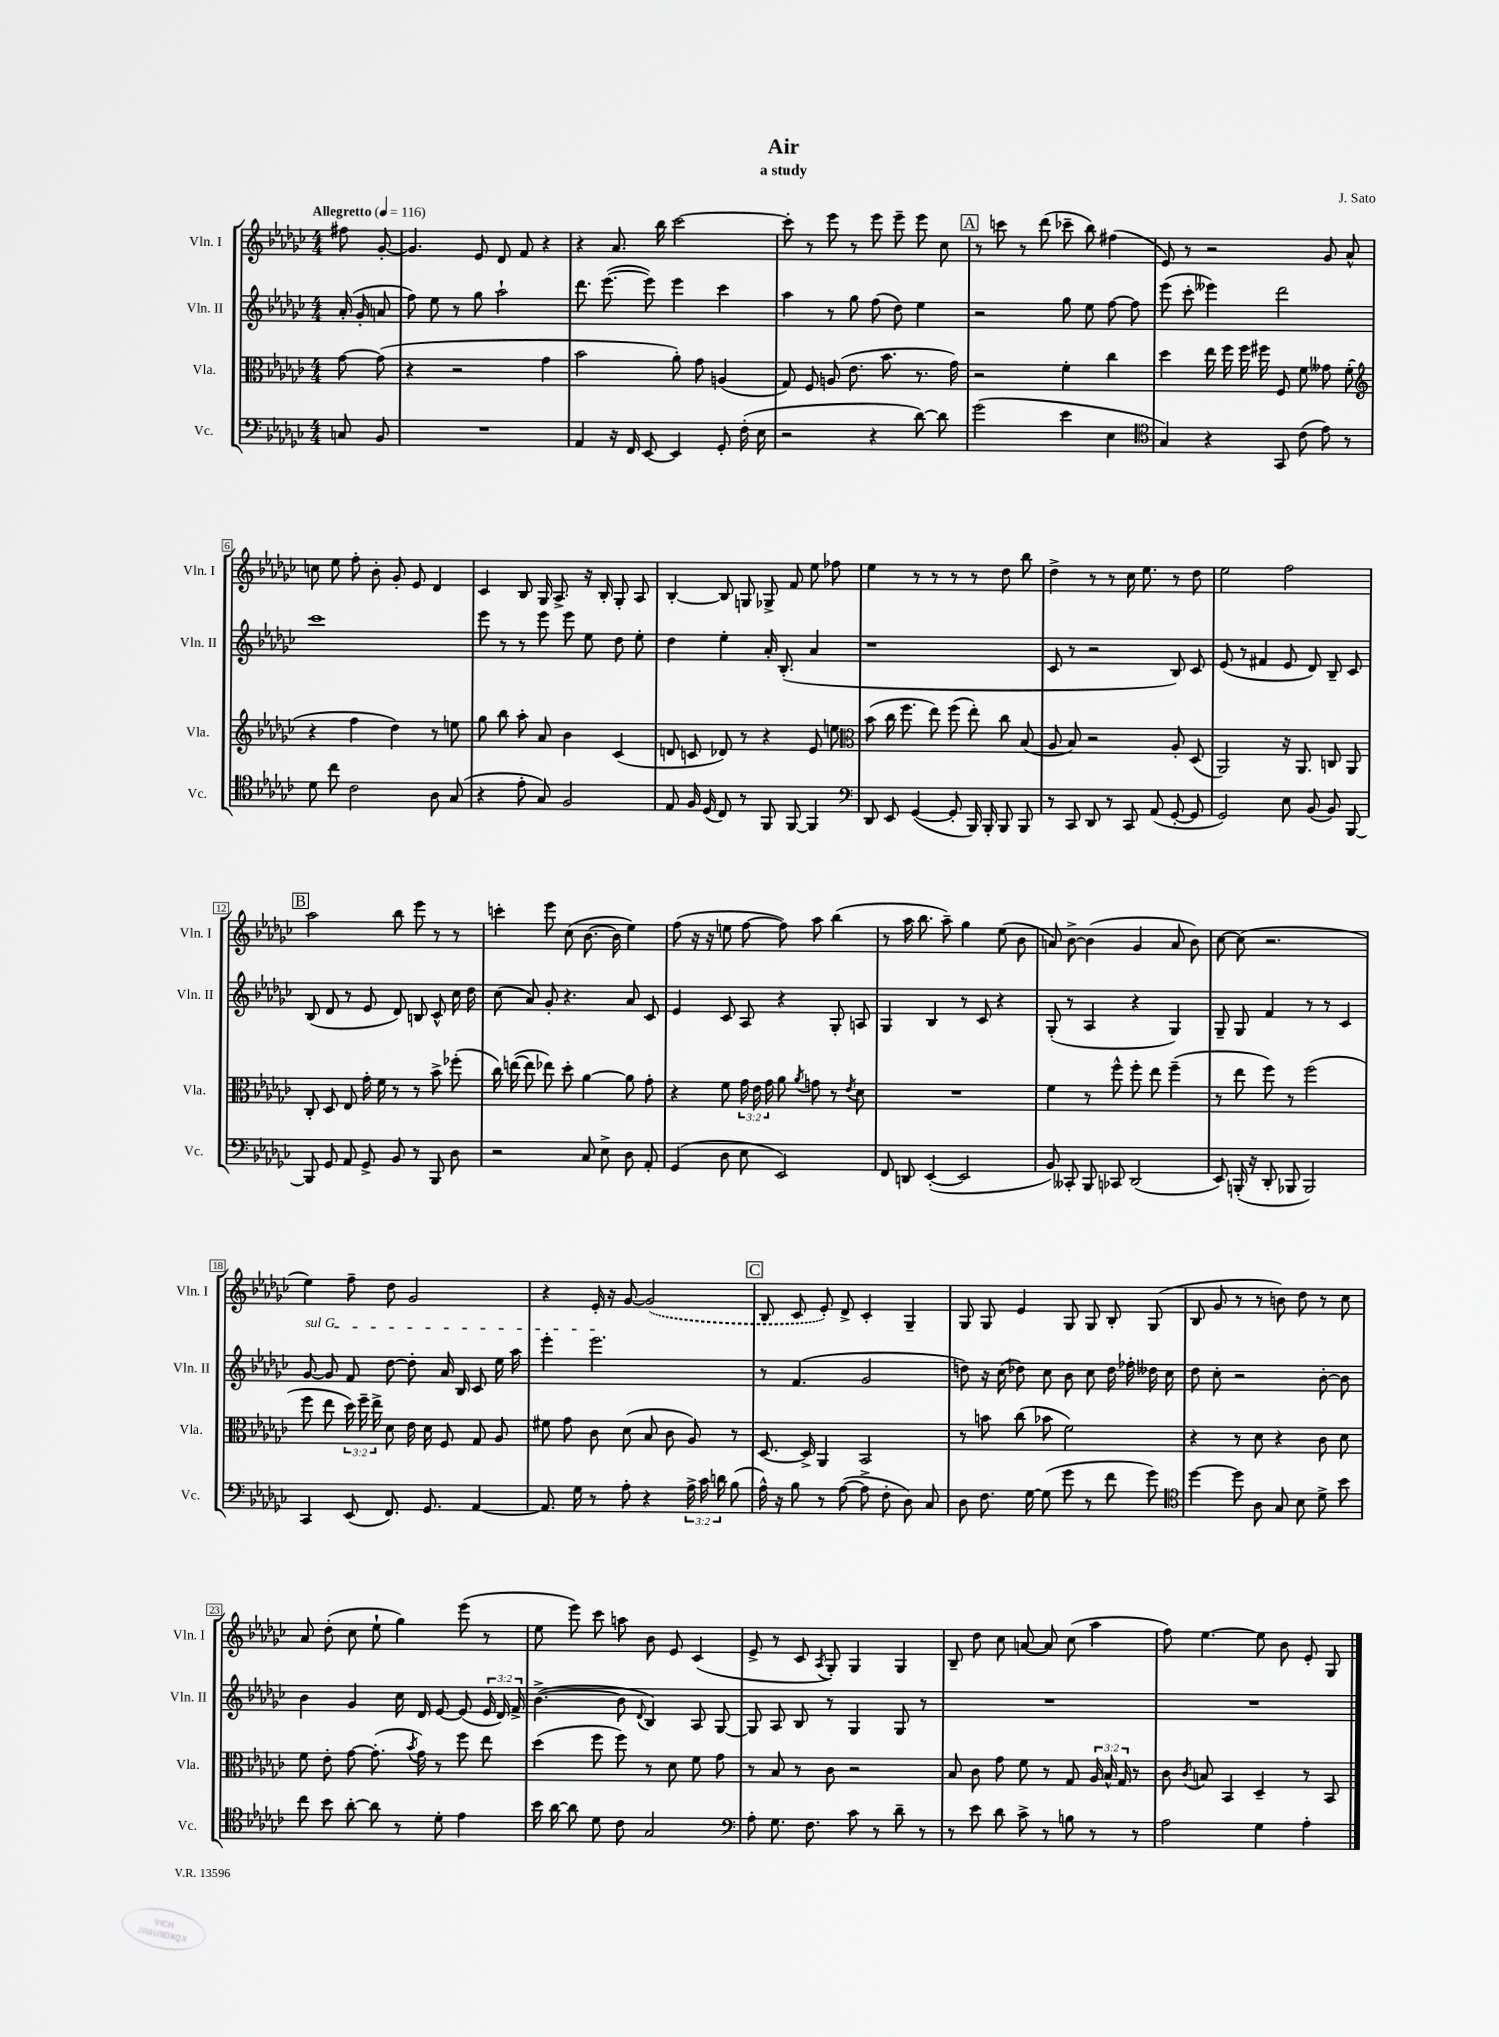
\header { title = "Air" composer = "J. Sato" subtitle = "a study" }
<<
\new StaffGroup <<
\new Staff = "s0" \with { instrumentName = "Vln. I" shortInstrumentName = "Vln. I" } {
    \clef treble \key ges \major \numericTimeSignature \time 4/4 \partial 4 \tempo "Allegretto" 4 = 116
    \autoBeamOff fis''8 ges'8~-. |
    ges'4. ees'8 des'8 f'8 r4 |
    r4 aes'8. bes''16 ces'''2~ |
    ces'''8-. r8 ees'''8 r8 ees'''8 ees'''8-- ees'''8 ces''8 |
    \mark \markup { \box "A" } r8 c'''8 r8 des'''8( ces'''8-- bes''8) fis''4( |
    ees'8) r8 r2 ges'8 aes'8-^ |
    c''8 ees''8 f''8-. bes'8-. ges'8-. ees'8 des'4 |
    ces'4 bes8 ges16 aes8.-> r16 bes16-. ges8-. aes8 |
    bes4~-. bes8 g8 ges8-> f'8 ees''8 fes''8 |
    ees''4 r8 r8 r8 r8 des''8 bes''8 |
    des''4-> r8 r8 ces''16 ees''8. r8 des''8 |
    ees''2 f''2 |
    \mark \markup { \box "B" } aes''2 bes''8 ees'''8 r8 r8 |
    c'''4-. ees'''8 ces''8( bes'8.~ bes'16 ees''4) |
    f''8( r16 r16 e''8 f''8~ f''8) aes''8 bes''4( |
    r8 aes''16 bes''8. aes''8--) ges''4 ees''8( bes'8 |
    a'8) bes'8~-> bes'4( ges'4 a'8 bes'8) |
    ces''8~ ces''8( r2. |
    ees''4) f''8-- des''8 ges'2 |
    r4 ees'16-. r16 ges'8~ \once \slurDashed ges'2( |
    \mark \markup { \box "C" } bes8 ces'8 ees'8-.) des'8-> ces'4-. ges4-- |
    ges8 ges8 ees'4 ges8 ges8 bes8-. ges8( |
    bes8 ges'8 r8 r8 b'8) des''8 r8 ces''8 |
    aes'8 des''8-.( ces''8 ees''8-! ges''4) ees'''8( r8 |
    ees''8 ees'''8) ces'''8 a''8 bes'8 ees'8 ces'4( |
    ees'8-> r8 ces'8 \acciaccatura { aes8 } ges8-.) ges4 ges4 |
    bes8-- des''8 ces''8 a'8~ a'8 ces''8( aes''4 |
    f''8) ees''4.~ ees''8 bes'8 ees'8-. ges8 \bar "|." |
}
\new Staff = "s1" \with { instrumentName = "Vln. II" shortInstrumentName = "Vln. II" } {
    \clef treble \key ges \major \numericTimeSignature \time 4/4 \override Staff.TupletNumber.text = #tuplet-number::calc-fraction-text \partial 4
    \autoBeamOff aes'16-.( ges'16-. a'8 |
    f''8) ees''8 r8 ges''8 aes''2-! |
    des'''8. ees'''8.~( ees'''8) ees'''4 ces'''4 |
    aes''4 r8 ges''8 f''8( des''8) ees''4 |
    \mark \markup { \box "A" } r2 ges''8 ees''8 f''8~ f''8 |
    ees'''8( ces'''8-. eeses'''4) des'''2 |
    ces'''1 |
    ees'''8 r8 r8 ees'''8 ees'''8 ees''8 des''8 ees''8-. |
    des''4 ees''4-. aes'16-. bes8.-.( aes'4 |
    r1 |
    ces'8 r8 r2 bes8) ces'8 |
    ees'8( r8 fis'4 ees'8 des'8) bes8-- ces'8 |
    \mark \markup { \box "B" } bes8( des'8 r8 ees'8 des'8) b8 ces'8-^ ces''16 des''16 |
    ces''8( aes'8) ges'8-. r4. aes'8 ces'8 |
    ees'4 ces'8 aes8 r4 ges8-. a8 |
    ges4 bes4 r8 ces'8 r4 |
    ges8-.( r8 aes4 r4 ges4) |
    ges8-- ges8 f'4 r8 r8 ces'4 |
    \once \override TextSpanner.bound-details.left.text = \markup { \italic "sul G" } ges'8~\startTextSpan ges'8 f'8 des''8~ des''8-. aes'16 bes16 ces'8 ees''16 aes''16 |
    ees'''4-. ees'''2.\stopTextSpan |
    \mark \markup { \box "C" } r8 f'4.( ges'2 |
    d''8) r16 ces''16( des''8) ces''8 bes'8 ces''8 des''16 fes''16-. deses''16 ces''16 |
    des''8 ces''8-. r2 bes'8~-. bes'8 |
    bes'4 ges'4 ces''16 des'16 ees'8~ ees'8( \tuplet 3/2 { ees'16 des'16) f'16-> } |
    bes'4.~->( bes'8 \appoggiatura { des'8 } bes4) aes8 ges8~ |
    ges8 aes8 bes8 r8 ges4 ges8 r8 |
    R1 |
    R1 \bar "|." |
}
\new Staff = "s2" \with { instrumentName = "Vla." shortInstrumentName = "Vla." } {
    \clef alto \key ges \major \numericTimeSignature \time 4/4 \override Staff.TupletNumber.text = #tuplet-number::calc-fraction-text \partial 4
    \autoBeamOff ges'8~ ges'8( |
    r4 r2 ges'4 |
    bes'2 aes'8-.) ges'8 a4( |
    ges8) f8 a8( ees'8. bes'8. r8. ges'16) |
    \mark \markup { \box "A" } r2 f'4-. ces''4 |
    des''4 ees''16 f''16 f''16 fis''16 f8 f'8 geses'8 f'8-.( |
    \clef treble r4 f''4 des''4) r8 e''8 |
    ges''8 bes''8 aes''8-. aes'8 bes'4 ces'4( |
    d'8 c'8 des'8) r8 r4 ees'8 e''8 |
    \clef alto bes'8( ces''16 f''8. ees''8) f''8( ees''8-.) ces''8 bes8( |
    aes8 bes8) r2 aes8-. des8( |
    aes,2) r16 aes,8. c8 aes,8 |
    \mark \markup { \box "B" } ces8-. des8 ees8 ges'16-. f'16 r8 r8 bes'8-> fes''8-.( |
    ces''16) e''16~( e''8 ees''8) des''8-. aes'4~ aes'8 ges'8-. |
    r4 f'8 \tuplet 3/2 { ges'16 ees'16 ges'16 } aes'8 \acciaccatura { aes'8 } g'8 r8 \acciaccatura { ees'8 } des'8 |
    R1 |
    f'4 r8 f''8-^ f''8-. ees''8 f''4--( |
    r8 ees''8 f''8) r8 f''2( |
    f''8 ees''8 \tuplet 3/2 { des''16) f''16-- ees''16-> } des'8 ees'16 des'16 f8 ges8 aes8 |
    fis'8 ges'8 ces'8 des'8( bes8 ces'8 aes8) r8 |
    \mark \markup { \box "C" } des8.~ des16-> aes,4 bes,2 |
    r8 b'8 ces''8( bes'8 f'2) |
    r4 r8 des'8 r4 ces'8 des'8 |
    f'8 ees'8-. ges'8~ ges'8.-.( \acciaccatura { bes'8 } ges'16) r8 f''8 ees''8 |
    des''4( f''8 f''8) r8 des'8 f'8 ges'8 |
    r8 bes8 r8 ces'8 r2 |
    bes8 ces'8 ges'8 f'8 r8 ges8 \tuplet 3/2 { aes16 bes16-^ ges16 } r8 |
    ces'8 \acciaccatura { ces'8 } b8 bes,4 des4-- r8 bes,8 \bar "|." |
}
\new Staff = "s3" \with { instrumentName = "Vc." shortInstrumentName = "Vc." } {
    \clef bass \key ges \major \numericTimeSignature \time 4/4 \override Staff.TupletNumber.text = #tuplet-number::calc-fraction-text \partial 4
    \autoBeamOff c8 bes,8 |
    R1 |
    aes,4 r16 f,16 ees,8~ ees,4 ges,8-. f16-.( ees16 |
    r2 r4 des'8~) des'8 |
    \mark \markup { \box "A" } ges'2( ees'4 ees4 |
    \clef tenor ges4) r4 ges,8 ces'8( ees'8) r8 |
    des'8 ces''8 ces'2 aes8 ges8( |
    r4 ees'8-. ges8) f2 |
    ees8 f16 des16( ces8) r8 f,8 f,8~ f,4 |
    \clef bass des,8 ees,8 ges,4~( ges,8-. bes,,16) bes,,16-. bes,,8 bes,,8 |
    r8 ces,8 des,8 r8 ces,8 aes,8( ges,8~-. ges,8 |
    ges,2) ees8 bes,8( bes,8) bes,,8~ |
    \mark \markup { \box "B" } bes,,8 ges,8 aes,8 ges,8-> bes,8 r8 bes,,8 des8 |
    r2 ces8 ees8-> des8 aes,8-. |
    ges,4( des8 ees8 ees,2) |
    f,8 d,8 ees,4~-.( ees,2 |
    bes,8) ceses,8-. bes,,8 ces,8 des,2( |
    ees,8) b,,16-.( r16 des,8-. bes,,8 bes,,2) |
    ces,4 ees,8( f,8.) ges,8. aes,4~ |
    aes,8. ges16 r8 aes8-. r4 \tuplet 3/2 { aes16-> ces'16 d'16 } bes8( |
    \mark \markup { \box "C" } aes16-^) r16 bes8 r8 aes8~( aes8-> f8-. des8) ces8 |
    des8 f8. ges16~ ges8( ges'8 r8 f'8 ges'8) |
    \clef tenor des''4~ des''8 aes8 ges8 bes8 des'8-> bes'8 |
    ces''8 bes'8 aes'8~-. aes'8 r8 des'8-. ees'4 |
    bes'16 aes'16~ aes'8 des'8 ces'8 ges2 |
    \clef bass aes8-. ges8. f8. ces'8 r8 des'8-- r8 |
    r8 ees'8 des'8 ces'8-> r8 b8 r8 r8 |
    aes2 ges4 aes4-. \bar "|." |
}
>>
>>
\layout { \context { \Score \override BarNumber.stencil = #(make-stencil-boxer 0.1 0.3 ly:text-interface::print) } }
